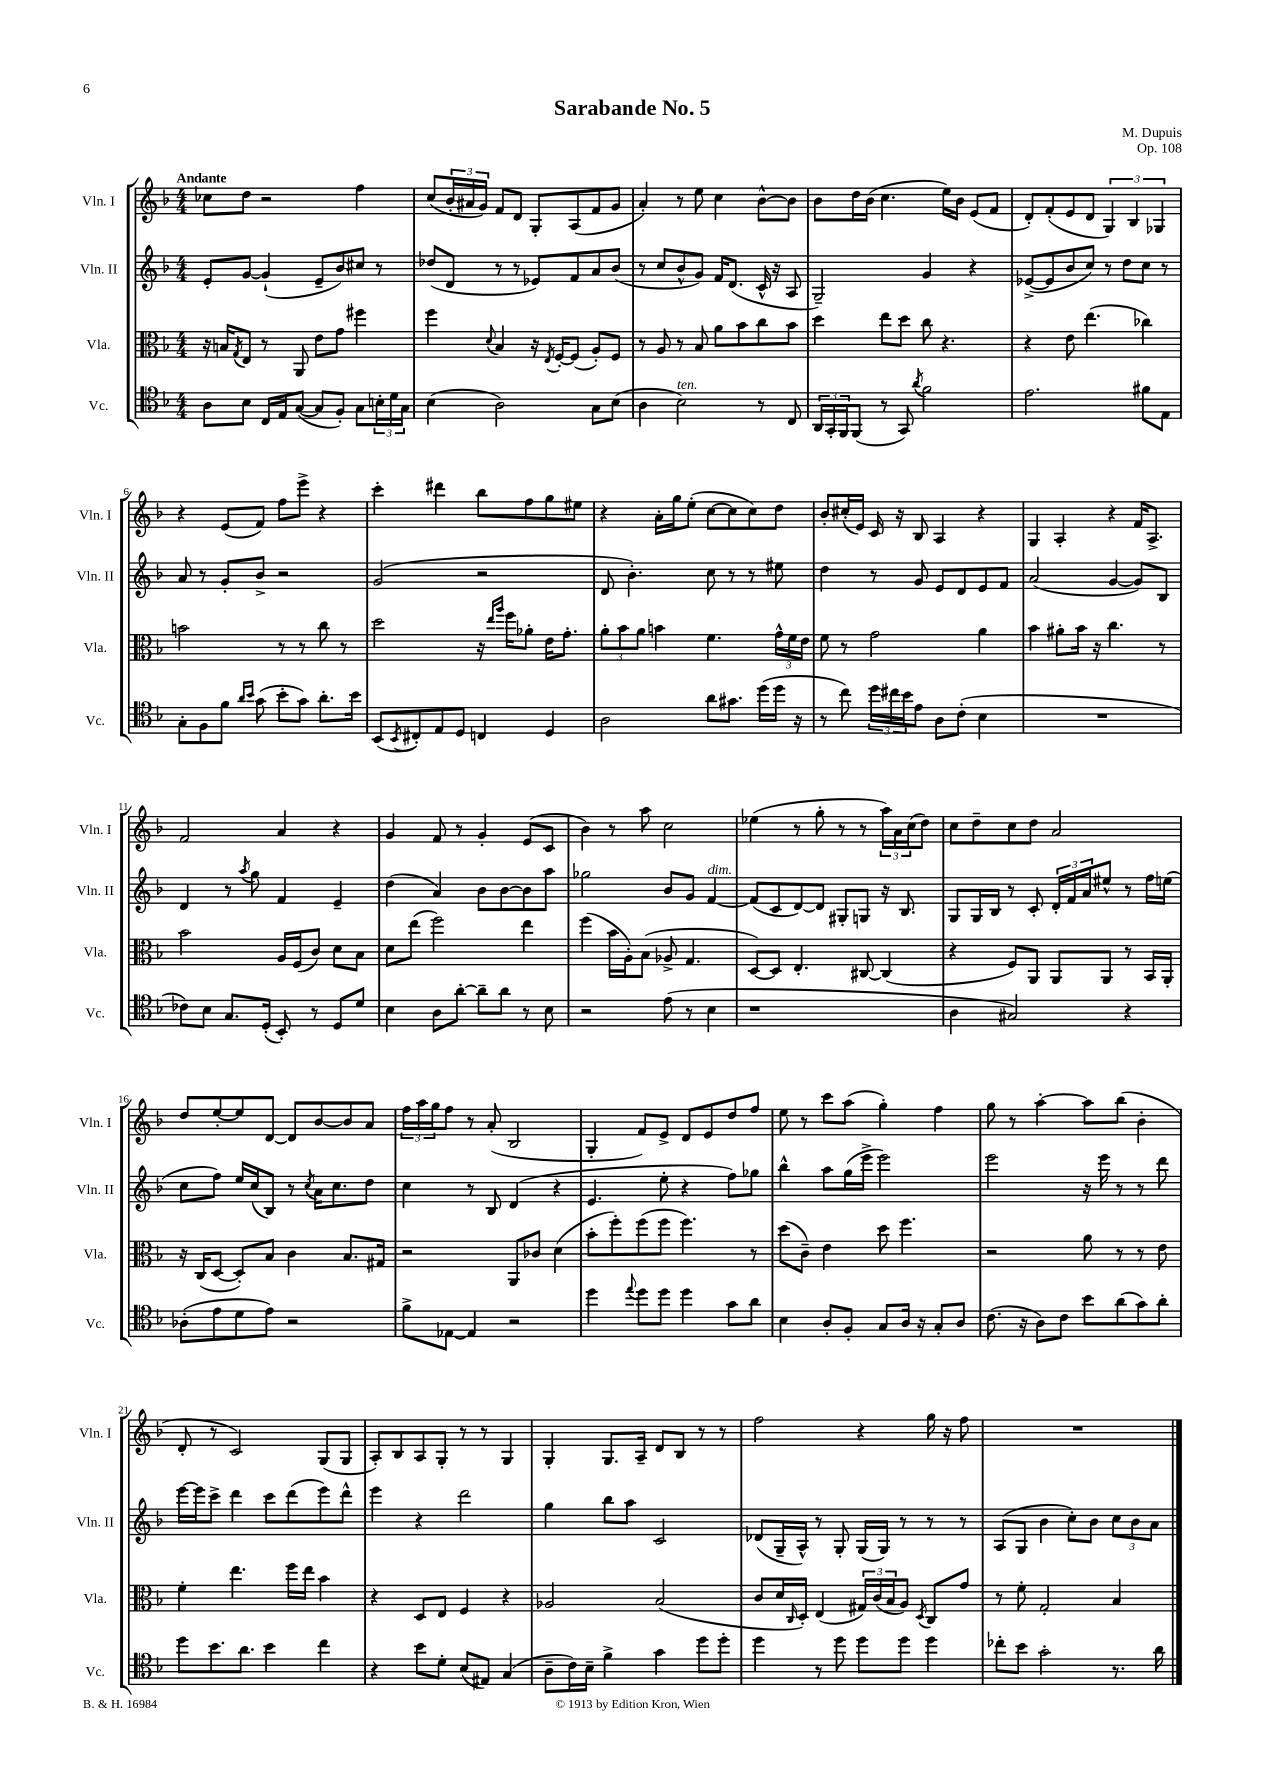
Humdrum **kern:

**kern	**kern	**kern	**kern
*staff4	*staff3	*staff2	*staff1
*clefC4	*clefC3	*clefG2	*clefG2
*k[b-]	*k[b-]	*k[b-]	*k[b-]
*M4/4	*M4/4	*M4/4	*M4/4
8A	16r	8e'	8cc-
.	16B	.	.
.	8qG	.	.
8B-	8E	[8g	8dd
16C	8r	(4g`]	2r
16E	.	.	.
([8G	8AA	.	.
8G]	8e	8e~	.
8F')	8g	8b-)	.
8G	4ff#	8cc#	4ff
24B'	.	8r	.
24d	.	.	.
24G	.	.	.
=	=	=	=
(4B-	4ff	(8dd-	(8cc
.	.	8d	24b-'
.	.	.	24a#
.	.	.	24g)
.	8qqd	.	.
2A)	4B-	8r	8f
.	.	8r	8d
.	16r	8e-)	8G'
.	8qE	.	.
.	[16F'	.	.
.	(8F]	8f	(8A
8G	8A')	8a	8f
(8B-	8F	(8b-	8g
=	=	=	=
4A	8r	8r	4a')
.	8A	8cc	.
2B-)	8r	8b-^^	8r
.	8B-	8g)	8ee
.	8a	16f	4cc
.	.	(8.d	.
.	8b-	.	.
8r	8cc	16c^^	[8b-^^
.	.	16r	.
8C	8b-	8A	8b-]
=	=	=	=
24AA	4dd	2G~)	8b-
24GG'	.	.	.
24FF	.	.	.
(8FF	.	.	16dd
.	.	.	(16b-
8r	8ee	.	4.cc
8GG)	8dd	.	.
8qa	.	.	.
2f	8cc	4g	.
.	4.r	.	16ee)
.	.	.	16b-
.	.	4r	(8e
.	.	.	8f
=	=	=	=
2.e	4r	([8e-^	8d')
.	.	8e-]	(8f'
.	8e	8b-	8e
.	(4.ee	8cc)	8d
.	.	8r	6G)
.	.	8dd	.
.	.	.	6B-
8f#	4cc-)	8cc	.
.	.	.	6G-
8E	.	8r	.
=	=	=	=
8G'	2b	8a	4r
8F	.	8r	.
8f	.	8g'	(8e
16qqa	.	.	.
16qqb-	.	.	.
(8g	.	8b-^	8f)
8b-'	8r	2r	8ff
8g)	8r	.	8eee^
8.a'	8cc	.	4r
.	8r	.	.
16b-	.	.	.
=	=	=	=
(8BB-	2dd	(2g	4ccc'
8qBB-	.	.	.
8C#')	.	.	.
8E	.	.	4ddd#
8D	.	.	.
4C	16r	2r	8bb-
.	16qqee	.	.
.	16qqaa	.	.
.	16ff	.	.
.	8a-'	.	8ff
4D	16e	.	8gg
.	8.g'	.	.
.	.	.	8ee#
=	=	=	=
2A	12a'	8d	4r
.	12b-	.	.
.	.	4.b-')	.
.	12a	.	.
.	4b	.	16a'
.	.	.	16gg
.	.	.	(8ee'
8a	4.f	8cc	[8cc
8.g#	.	8r	8cc]
.	.	8r	8cc)
(16dd	.	.	.
16dd	24g^^	8ee#	8dd
.	24f	.	.
16r	.	.	.
.	24e	.	.
=	=	=	=
8r	8f	4dd	8b-'
8cc)	8r	.	(16cc#'
.	.	.	16e)
24dd	2g	8r	16c
24cc#	.	.	.
.	.	.	16r
24b-	.	.	.
8e	.	8g	8B-
8A	.	8e	4A
(8c'	.	8d	.
4B-	4a	8e	4r
.	.	8f	.
=	=	=	=
1r	4b-	(2a	4G
.	8a#'	.	4A'
.	16b-	.	.
.	16r	.	.
.	4.cc	[4g	4r
.	.	8g])	16f
.	.	.	8.A^
.	8r	8B-	.
=	=	=	=
8c-)	2b-	4d	2f
8B-	.	.	.
8.G	.	8r	.
.	.	8qaa	.
.	.	8gg	.
(16D'	.	.	.
8BB-')	16A	4f	4a
.	(16F	.	.
8r	8c)	.	.
8D	8d	4e~	4r
8d	8B-	.	.
=	=	=	=
4B-	8d	(4dd	4g
.	(8ee	.	.
8A	2ff)	4a)	8f
[8a'	.	.	8r
8a~]	.	8b-	4g'
8a	.	[8b-	.
8r	4ee	8b-]	(8e
8B-	.	8aa	8c
=	=	=	=
2r	(4ff	2gg-	4b-)
.	16b-	.	8r
.	16A')	.	.
.	(8B-	.	8aa
(8e	8A-^	8b-	2cc
8r	4.G	8g	.
4B-	.	[4f	.
=	=	=	=
1r	[8D)	(8f]	(4ee-
.	8D]	8c	.
.	4.E'	[8d)	8r
.	.	8d]	8gg'
.	.	8G#'	8r
.	[8C#	8G	8r
.	(4C#]	16r	24aa)
.	.	.	24a
.	.	8.B-	.
.	.	.	(24cc
.	.	.	8dd)
=	=	=	=
4A	4r	8G	8cc
.	.	16G	8dd~
.	.	16B-	.
2G#)	8F)	8r	8cc
.	8AA	8c'	8dd
.	8AA	24d'	2a
.	.	24f	.
.	.	24a	.
.	8AA	8ee#^^	.
4r	8r	8r	.
.	16BB-	16ff	.
.	16AA'	(16ee	.
=	=	=	=
(8A-'	16r	8cc	8dd
.	(16C	.	.
8e	[8D	8ff)	[8ee'
8d	8D'])	16ee	8ee]
.	.	(16cc	.
8e)	8B-	8B-)	[8d
2r	4c	8r	8d]
.	.	8qcc	.
.	.	16a	[8b-
.	.	8.cc	.
.	8.B-	.	8b-]
.	.	8dd	8a
.	16G#	.	.
=	=	=	=
8f^	2r	4cc	24ff
.	.	.	24aa
.	.	.	24gg
[8E-	.	.	8ff
4E-]	.	8r	8r
.	.	8B-	(8a'
2r	8AA	(4d	2B-
.	8c-	.	.
.	(4d	4r	.
=	=	=	=
4dd	8b-'	4.e	4G'
.	8ff')	.	.
8qqee	.	.	.
8dd	(8ff	.	8f)
8dd	8ff	8ee'	8e^
4dd	4.ff)	4r	8d
.	.	.	8e
8g	.	8ff)	8dd
8a	8r	8gg-	8ff
=	=	=	=
4B-	(8dd	4bb-^^	8ee
.	8c~)	.	8r
8A'	4e	8aa	8ccc
8F'	.	(16gg	(8aa
.	.	16eee^	.
8G	8dd	2eee)	4gg')
16A	4.ff	.	.
16r	.	.	.
8G'	.	.	4ff
8A	.	.	.
=	=	=	=
(8.c	2r	2eee	8gg
.	.	.	8r
16r	.	.	.
8A)	.	.	[4aa'
8c	.	.	.
8b-	8a	16r	8aa]
.	.	16eee	.
(8a	8r	8r	(8bb-
8g)	8r	8r	4b-'
8a'	8e	8ddd	.
=	=	=	=
8dd	4f'	[16eee	8d'
.	.	16eee]	.
8.b-	.	8ccc^	8r
.	4.ee	4ddd	2c)
8.a	.	.	.
4b-	.	8ccc	.
.	16ff	(8ddd	.
.	16ee	.	.
4cc	4b-	8eee)	(8G
.	.	8ddd^^	8G
=	=	=	=
4r	4r	4eee	8A')
.	.	.	8B-
8b-	8D	4r	8A
8d'	8E	.	8G'
(8B-	4F	2ddd	8r
8E#)	.	.	8r
(4G	4r	.	4G
=	=	=	=
8A~	2A-	4gg	4G'
16c)	.	.	.
16B-~	.	.	.
4f^	.	8bb-	8.G
.	.	8aa	.
.	.	.	16A~
4g	(2B-	2c	8d
.	.	.	8B-
8dd	.	.	8r
8dd'	.	.	8r
=	=	=	=
4dd	8c	(8d-	2ff
.	16d	16G~	.
.	16qqC	.	.
.	16D')	16A^^)	.
8r	(4E	8r	.
8dd	.	8G'	.
8dd	24G#)	(16G	4r
.	(24c	.	.
.	.	16G)	.
.	24B-	.	.
8dd	8A)	8r	.
.	8qD	.	.
4dd	8C	8r	16gg
.	.	.	16r
.	8g	8r	8ff
=	=	=	=
8cc-'	8r	(8A	1r
8b-	8f'	8G	.
2g'	2G'	4b-	.
.	.	8cc')	.
.	.	8b-	.
8.r	4B-	12cc	.
.	.	12b-	.
.	.	12a	.
16a	.	.	.
==	==	==	==
*-	*-	*-	*-
